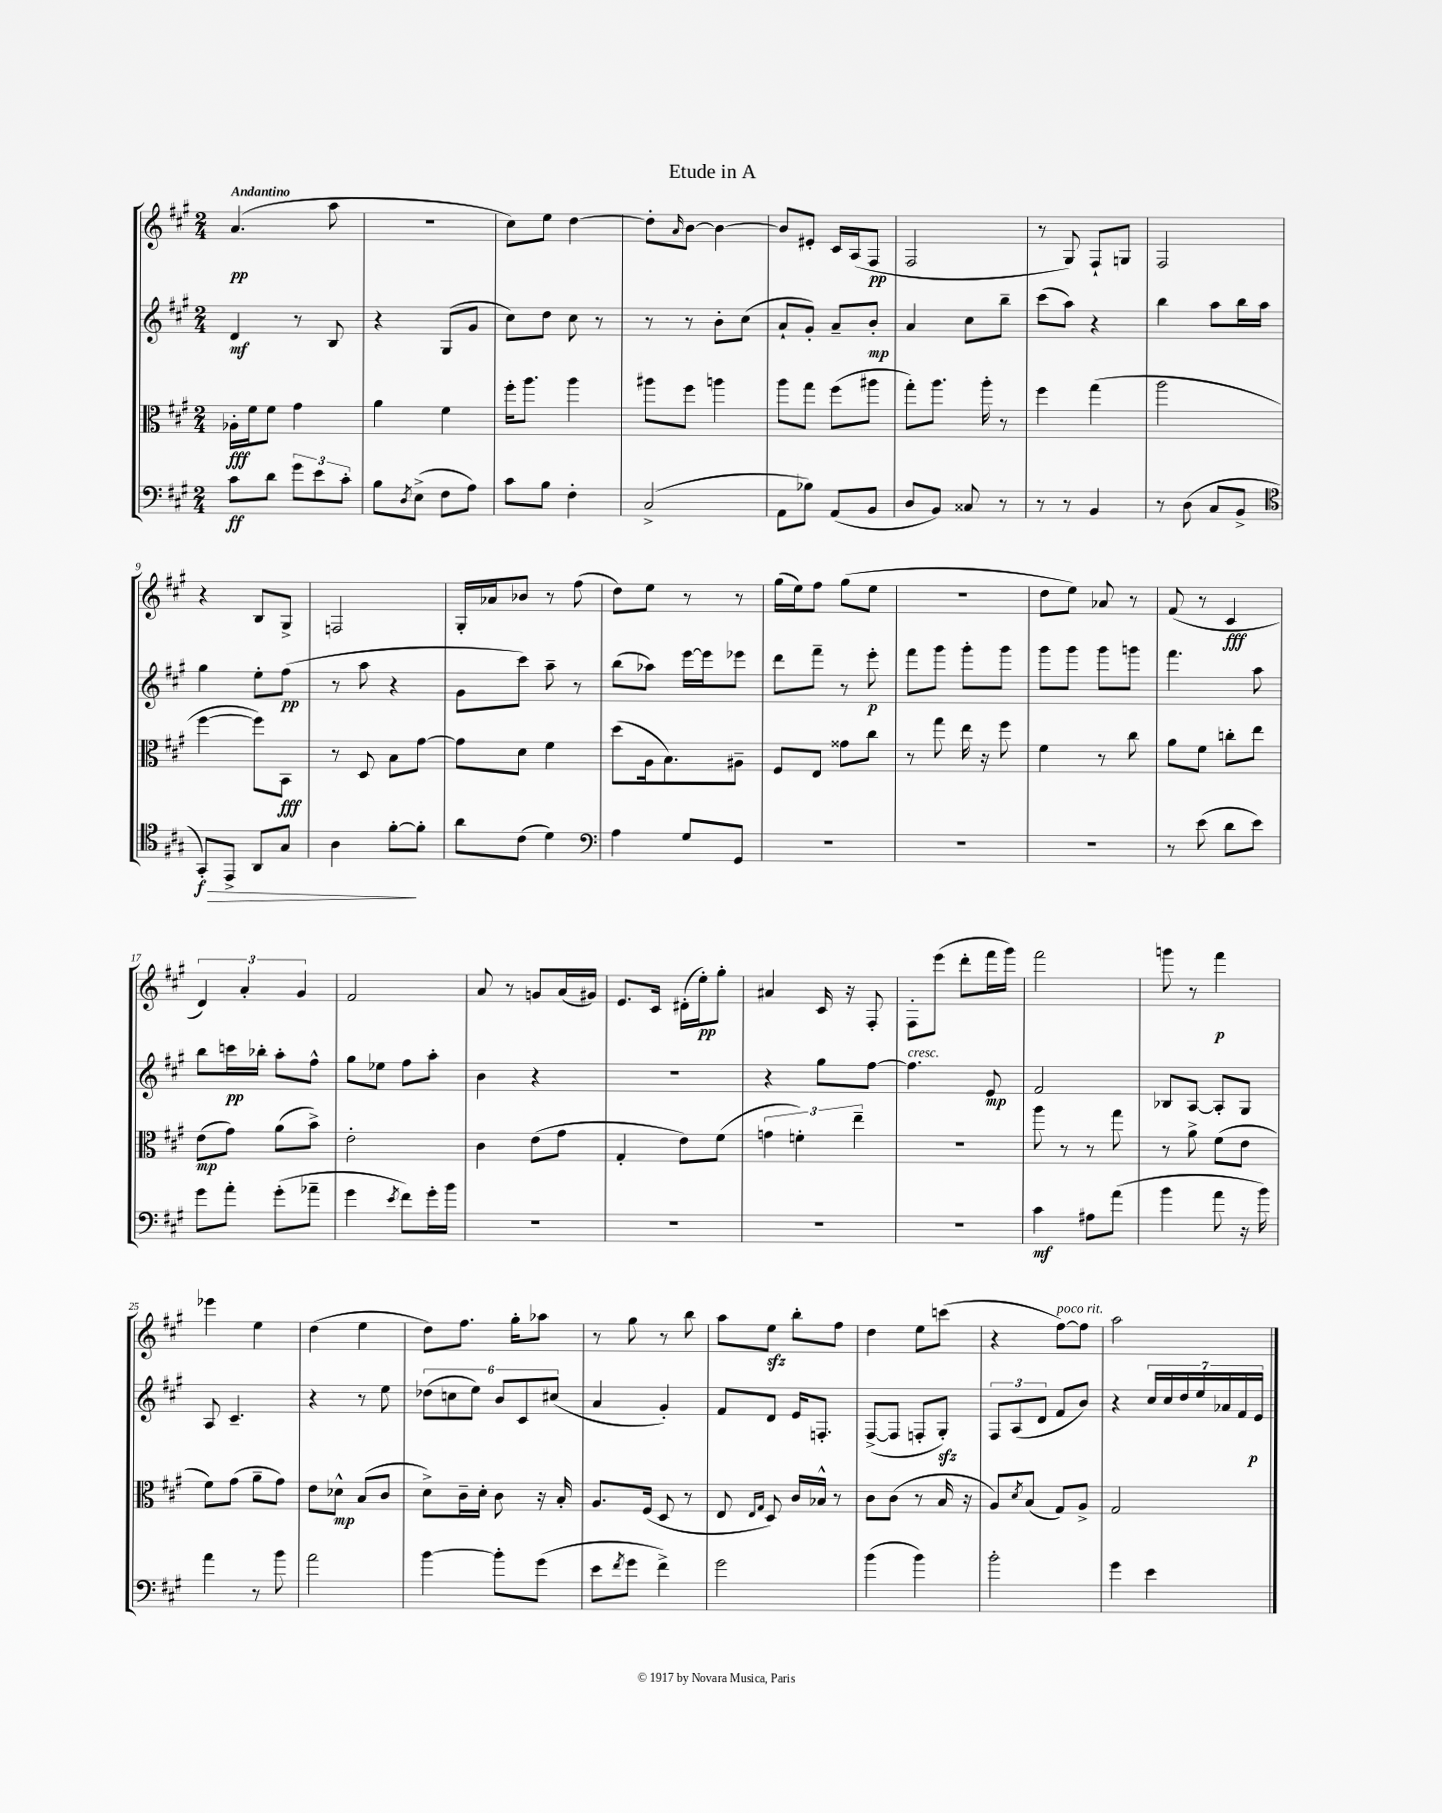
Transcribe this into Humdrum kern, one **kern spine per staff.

**kern	**kern	**kern	**kern
*staff4	*staff3	*staff2	*staff1
*clefF4	*clefC3	*clefG2	*clefG2
*k[f#c#g#]	*k[f#c#g#]	*k[f#c#g#]	*k[f#c#g#]
*M2/4	*M2/4	*M2/4	*M2/4
8c#\L	16A-'\LL	4d/	(4.a/
.	16f#\J	.	.
8d\J	8f#\J	.	.
12g#\L	4g#\	8r	.
12e\	.	.	.
.	.	8B/	8aa\
12c#'\J	.	.	.
=	=	=	=
8B\L	4a\	4r	2r
8qD/	.	.	.
(8E^\J	.	.	.
8F#\L	4f#\	(8G#/L	.
8A\J)	.	8g#/J	.
=	=	=	=
8c#\L	16ff#'\LK	8cc#\L)	8cc#\L)
.	8.aa\J	.	.
8B\J	.	8dd\J	8ee\J
4F#'\	4aa\	8cc#\	[4dd\
.	.	8r	.
=	=	=	=
(2C#^/	8aa#\L	8r	8dd'\]L
.	.	.	16qqa/
.	8ff#\J	8r	[8b\J
.	4aa\	8b'\L	4b\_
.	.	(8cc#\J	.
=	=	=	=
8AA\L	8aa\L	8a`/L	8b/]L
8B-\J)	8gg#\J	8g#'/J)	8e#'/J
(8AA/L	(8ff#\L	8a~/L	16c#/LL
.	.	.	(16A/J
8BB/J	8aa#\J	8b'/J	8F#/J
=	=	=	=
8D/L	8gg#'\L)	4a/	2F#/
8BB/J)	8.aa\J	.	.
8C##/	.	8cc#\L	.
.	16aa'\	.	.
8r	8r	8bb~\J	.
=	=	=	=
8r	4ff#\	(8ccc#\L	8r
8r	.	8aa\J)	8G#/)
4BB/	(4gg#\	4r	8F#`/L
.	.	.	8G/J
=	=	=	=
8r	2aa\	4bb\	2F#/
(8D\	.	.	.
8C#/L	.	8aa\L	.
8BB^/J	.	16bb\L	.
.	.	16aa\JJ	.
=	=	=	=
*clefC4	*	*	*
8GG#'/L)	[4ff#\	4gg#\	4r
8EE^/J	.	.	.
8AA/L	8ff#\]L)	8ee'\L	8B/L
8G#/J	8BB\J	(8ff#\J	8G#^/J
=	=	=	=
4A\	8r	8r	2F/
.	8D/	8aa\	.
[8f#'\L	8B\L	4r	.
8f#'\]J	[8g#\J	.	.
=	=	=	=
8a\L	8g#\]L	8g#\L	16G#'/LL
.	.	.	16a-/J
(8c#\J	8d\J	8ccc#\J)	8b-/J
4d\)	4f#\	8aa~\	8r
.	.	8r	(8ff#\
=	=	=	=
*clefF4	*	*	*
4A\	(8dd\L	(8bb\L	8dd\L)
.	16A\k	8aa-\J)	8ee\J
.	8.B\)	.	.
8G#/L	.	[16eee\LL	8r
.	.	16eee\]J	.
8GG#/J	8A#~\J	8eee-\J	8r
=	=	=	=
2r	8F#/L	8ddd\L	(16gg#\LL
.	.	.	16ee\J)
.	8E/J	8fff#~\J	8ff#\J
.	8g##\L	8r	(8gg#\L
.	8cc#\J	8eee'\	8ee\J
=	=	=	=
2r	8r	8fff#\L	2r
.	8gg#\	8ggg#\J	.
.	16ee\	8ggg#'\L	.
.	16r	.	.
.	8ff#\	8ggg#\J	.
=	=	=	=
2r	4f#\	8ggg#\L	8dd\L
.	.	8ggg#\J	8ee\J)
.	8r	8ggg#\L	8a-/
.	8cc#\	8ggg\J	8r
=	=	=	=
8r	8a\L	4.fff#\	(8f#/
(8e\	8f#\J	.	8r
8d\L	8cc'\L	.	4c#/
8e\J)	8ee\J	8aa\	.
=	=	=	=
8g#\L	(8e\L	8bb\L	6d/)
8a'\J	8g#\J)	16ccc\L	.
.	.	.	6a'/
.	.	16bb-'\JJ	.
(8g#'\L	(8a\L	8aa'\L	.
.	.	.	6g#/
8a-~\J	8b^\J)	8ff#^^\J	.
=	=	=	=
4g#\	2e'\	8gg#\L	2f#/
.	.	8ee-\J	.
8qe/	.	.	.
8f#\L)	.	8ff#\L	.
16g#'\L	.	8aa'\J	.
16b\JJ	.	.	.
=	=	=	=
2r	4c#\	4b\	8a/
.	.	.	8r
.	(8e\L	4r	8g/L
.	8g#\J	.	(16a/L
.	.	.	16g#/JJ)
=	=	=	=
2r	4G#'/	2r	8.e/L
.	.	.	16c#/Jk
.	8e\L)	.	(16d#'\LL
.	.	.	16ee'\J)
.	(8f#\J	.	8gg#'\J
=	=	=	=
2r	6g\	4r	4a#/
.	6f'\)	.	.
.	.	8gg#\L	16c#/
.	.	.	16r
.	6ee~\	.	.
.	.	[8ff#\J	8F#'/
=	=	=	=
2r	2r	4.ff#\]	8F#'\L
.	.	.	(8eee\J
.	.	.	8ddd'\L
.	.	8e/	16fff#\L
.	.	.	16ggg#\JJ)
=	=	=	=
4c#\	8aa\	2f#/	2fff#\
.	8r	.	.
8A#\L	8r	.	.
(8a\J	8gg#\	.	.
=	=	=	=
4b\	8r	8B-/L	8ggg\
.	8a^\	[8A/J	8r
8a\	(8f#\L	8A'/]L	4fff#\
16r	8e\J	8G#/J	.
16b\)	.	.	.
=	=	=	=
4a\	8f#\L)	8A/	4eee-\
.	(8g#\J	4.c#~/	.
8r	8a~\L	.	4ee\
8b\	8g#\J)	.	.
=	=	=	=
2a\	8e\L	4r	(4dd\
.	8d-^^\J	.	.
.	(8B/L	8r	4ee\
.	8c#/J	8ee\	.
=	=	=	=
[4b\	8d^\L)	(12dd-\L	8dd\L)
.	.	12cc\	.
.	16c#~\L	.	8.ff#\J
.	.	12ee\J)	.
.	16d'\JJ	.	.
8b'\]L	8c#\	12b/L	.
.	.	.	16gg#'\LK
.	.	12c#/	.
(8g#\J	16r	.	8aa-\J
.	.	(12cc#/J	.
.	16B'/	.	.
=	=	=	=
8e\L	8.A/L	4a/	8r
8qf#/	.	.	.
8g#\J	.	.	8gg#\
.	(16F#/Jk	.	.
4f#^\)	8D/	4g#'/)	8r
.	8r	.	8bb\
=	=	=	=
2g#\	8E/	8f#/L	8aa\L
.	16qqE/LL	.	.
.	16qqG#/JJ	.	.
.	8D/)	8d/J	8ee\J
.	16c#/LL	16e/LK	8bb'\L
.	16B-^^/JJ	8.F'/J	.
.	8r	.	8ff#\J
=	=	=	=
(4b\	8c#\L	([8F#^/L	4dd\
.	(8c#\J	8F#/]J	.
4b\)	8r	8F'/L	8ee\L
.	16B/	8G#'/J)	(8ccc\J
.	16r	.	.
=	=	=	=
2b'\	8A/L)	12F#/L	4r
.	.	(12A/	.
.	8qd/	.	.
.	(8B/J	.	.
.	.	12d/J	.
.	8G#/L)	8f#/L	[8ff#\L)
.	8A^/J	8b/J)	8ff#\]J
=	=	=	=
4g#\	2G#/	4r	2aa\
4e\	.	28cc#/LL	.
.	.	28cc#/	.
.	.	28dd/	.
.	.	28ee/	.
.	.	28a-/	.
.	.	28f#/	.
.	.	28e/JJ	.
==	==	==	==
*-	*-	*-	*-
